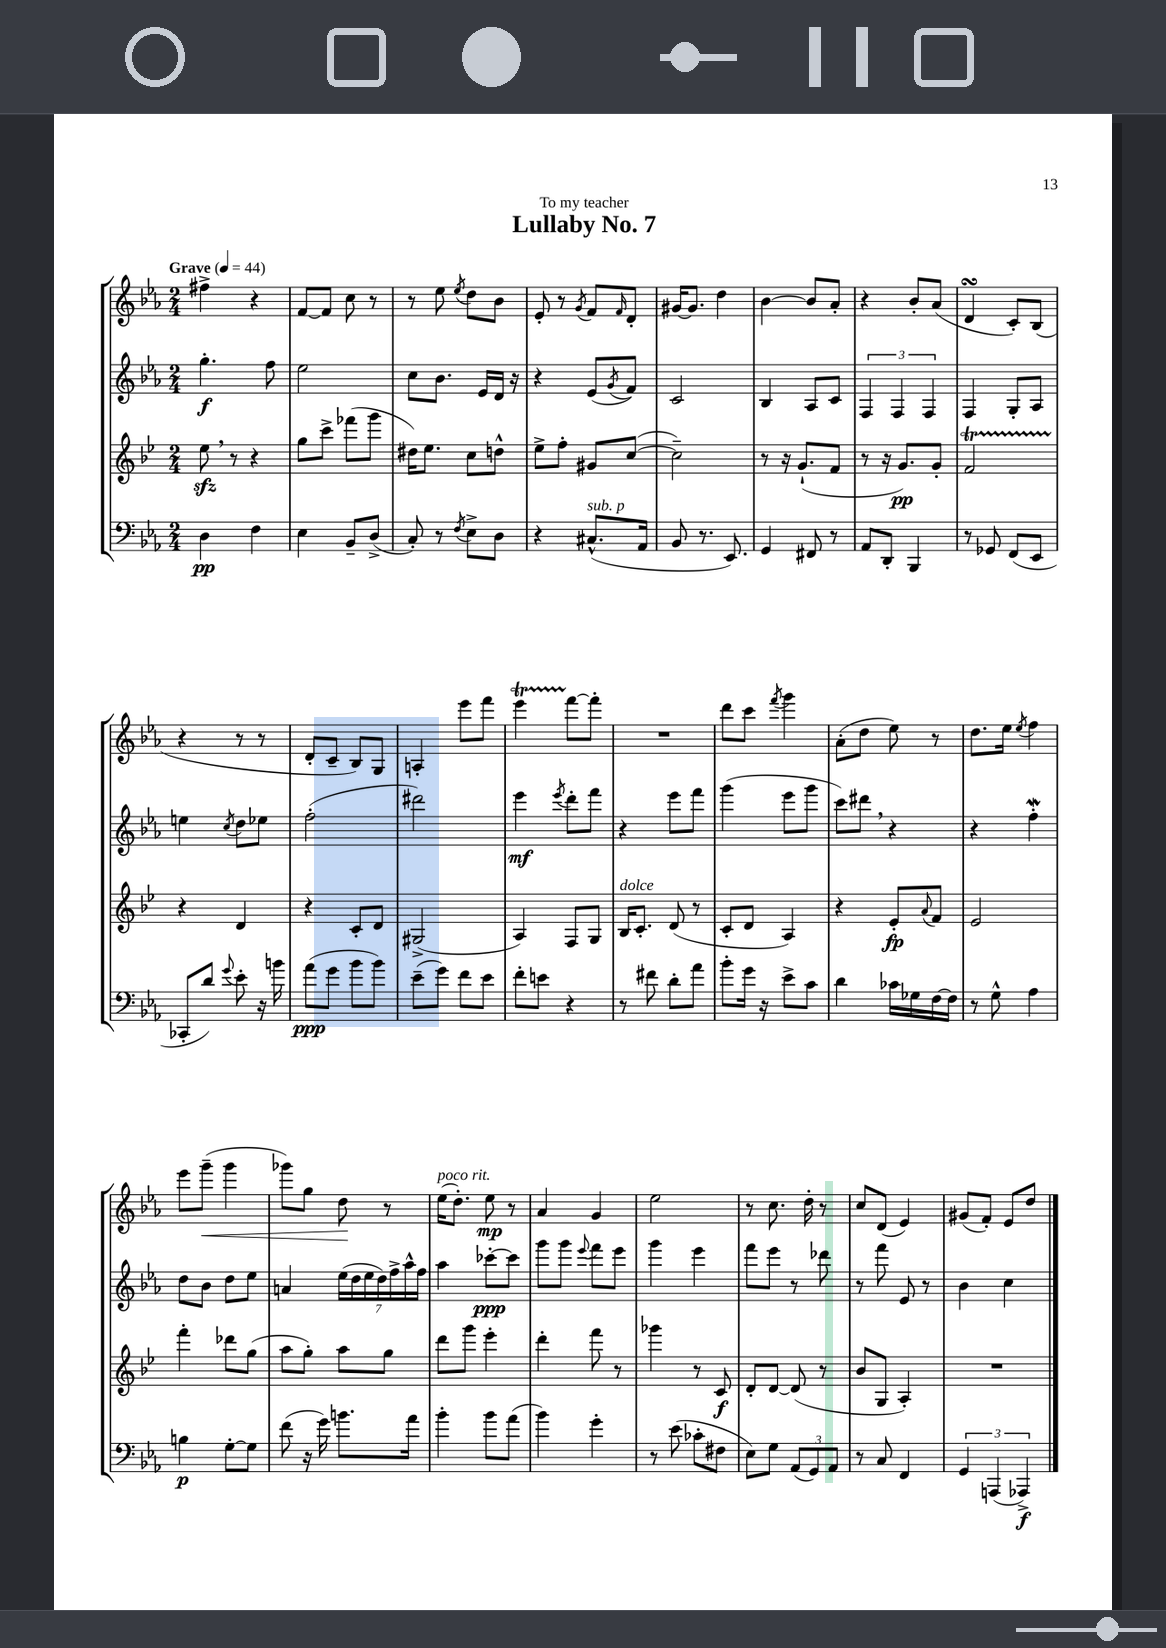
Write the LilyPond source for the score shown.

\header { title = "Lullaby No. 7" dedication = "To my teacher" }
<<
\new StaffGroup <<
\new Staff = "s0" {
    \clef treble \key ees \major \numericTimeSignature \time 2/4 \tempo "Grave" 4 = 44
    fis''4-> r4 |
    f'8~ f'8 c''8 r8 |
    r8 ees''8 \acciaccatura { ees''8 } d''8 bes'8 |
    ees'8-. r8 \acciaccatura { g'8 } f'8 \grace { f'16 } d'8-. |
    gis'16~ gis'8. d''4 |
    bes'4~ bes'8 aes'8-. |
    r4 bes'8-. aes'8( |
    d'4\turn c'8-.) bes8( |
    r4 r8 r8 |
    d'8-. c'8-- bes8) g8 |
    a4-. ees'''8 f'''8 |
    ees'''4\startTrillSpan f'''8~\stopTrillSpan f'''8-. |
    R2 |
    d'''8 c'''8 \acciaccatura { f'''8 } g'''4 |
    aes'8-.( d''8 ees''8) r8 |
    d''8. ees''16 \acciaccatura { ees''8 } f''4 |
    ees'''8 g'''8--\<( g'''4 |
    ges'''8) g''8 d''8\! r8 |
    ees''16^\markup { \italic "poco rit." }( d''8.-.) ees''8\mp r8 |
    aes'4 g'4 |
    ees''2 |
    r8 c''8. d''16-. r8 |
    c''8 d'8( ees'4) |
    gis'8( f'8-.) ees'8 d''8 \bar "|." |
}
\new Staff = "s1" {
    \clef treble \key ees \major \numericTimeSignature \time 2/4
    g''4.-.\f f''8 |
    ees''2 |
    c''8 bes'8. ees'16 d'16 r16 |
    r4 ees'8( \acciaccatura { g'8 } f'8) |
    c'2 |
    bes4 aes8 c'8 |
    \tuplet 3/2 { f4 f4 f4 } |
    f4 g8-. aes8 |
    e''4 \acciaccatura { c''8 } d''8 ees''8 |
    f''2-.( |
    dis'''2) |
    ees'''4\mf \acciaccatura { ees'''8 } d'''8-. f'''8 |
    r4 ees'''8 f'''8 |
    g'''4( ees'''8 g'''8 |
    c'''8) dis'''8 \breathe r4 |
    r4 f''4-.\mordent |
    d''8 bes'8 d''8 ees''8 |
    a'4 \tuplet 7/4 { ees''16( d''16 ees''16 d''16) f''16-> aes''16-^ f''16 } |
    aes''4 ces'''8~-.\ppp ces'''8 |
    g'''8 g'''8 \appoggiatura { ees'''8 } f'''8 ees'''8 |
    g'''4 ees'''4 |
    f'''8 ees'''8 r8 des'''8 |
    r8 f'''8 ees'8 r8 |
    bes'4 c''4 \bar "|." |
}
\new Staff = "s2" {
    \clef treble \key bes \major \numericTimeSignature \time 2/4
    ees''8\sfz \breathe r8 r4 |
    g''8 c'''8-> fes'''8( g'''8 |
    dis''16) ees''8. c''8 d''8-^ |
    ees''8-> f''8-. gis'8 c''8~( |
    c''2--) |
    r8 r16 g'8.-!( f'8 |
    r8 r16 g'8.\pp) g'8-. |
    f'2\startTrillSpan |
    r4\stopTrillSpan d'4 |
    r4 c'8-. d'8 |
    gis2->( |
    a4) f8 g8 |
    bes16^\markup { \italic "dolce" } c'8.-. d'8( r8 |
    c'8-. d'8 a4) |
    r4 ees'8-.\fp \appoggiatura { a'8 } f'8 |
    ees'2 |
    f'''4-. des'''8 g''8( |
    a''8 g''8-.) a''8 g''8 |
    d'''8 g'''8 ees'''4-. |
    d'''4-. f'''8 r8 |
    ges'''4 r8 c'8\f |
    d'8-. d'8~ d'8( r8 |
    bes'8 g8 a4-.) |
    R2 \bar "|." |
}
\new Staff = "s3" {
    \clef bass \key ees \major \numericTimeSignature \time 2/4
    d4\pp f4 |
    ees4 bes,8-- d8->( |
    c8-.) r8 \acciaccatura { f8 } ees8-> d8 |
    r4 cis8.-^^\markup { \italic "sub. p" }( aes,16 |
    bes,8 r8. ees,8.) |
    g,4 fis,8 r8 |
    aes,8 d,8-. bes,,4 |
    r8 ges,8 f,8( ees,8 |
    ces,8-. d'8) \appoggiatura { g'8 } ees'8-. r16 b'16 |
    aes'8\ppp( g'8 bes'8 bes'8) |
    ees'8--( g'8) f'8 ees'8 |
    f'8-. e'8 r4 |
    r8 fis'8 d'8-. aes'8 |
    bes'8-. g'16 r16 ees'8-> c'8 |
    d'4 ces'16 ges16 f16~ f16 |
    r8 g8-^ aes4 |
    b4\p g8~-. g8 |
    f'8( r16 g'16) b'8. aes'16 |
    bes'4-. bes'8 aes'8( |
    bes'4) g'4-. |
    r8 ees'8( ces'8-. fis8 |
    ees8) g8 \tuplet 3/2 { aes,8( g,8) aes,8 } |
    r8 c8 f,4 |
    \tuplet 3/2 { g,4 a,,4( aes,,4->\f) } \bar "|." |
}
>>
>>
\layout { \context { \Score \remove "Bar_number_engraver" } }
